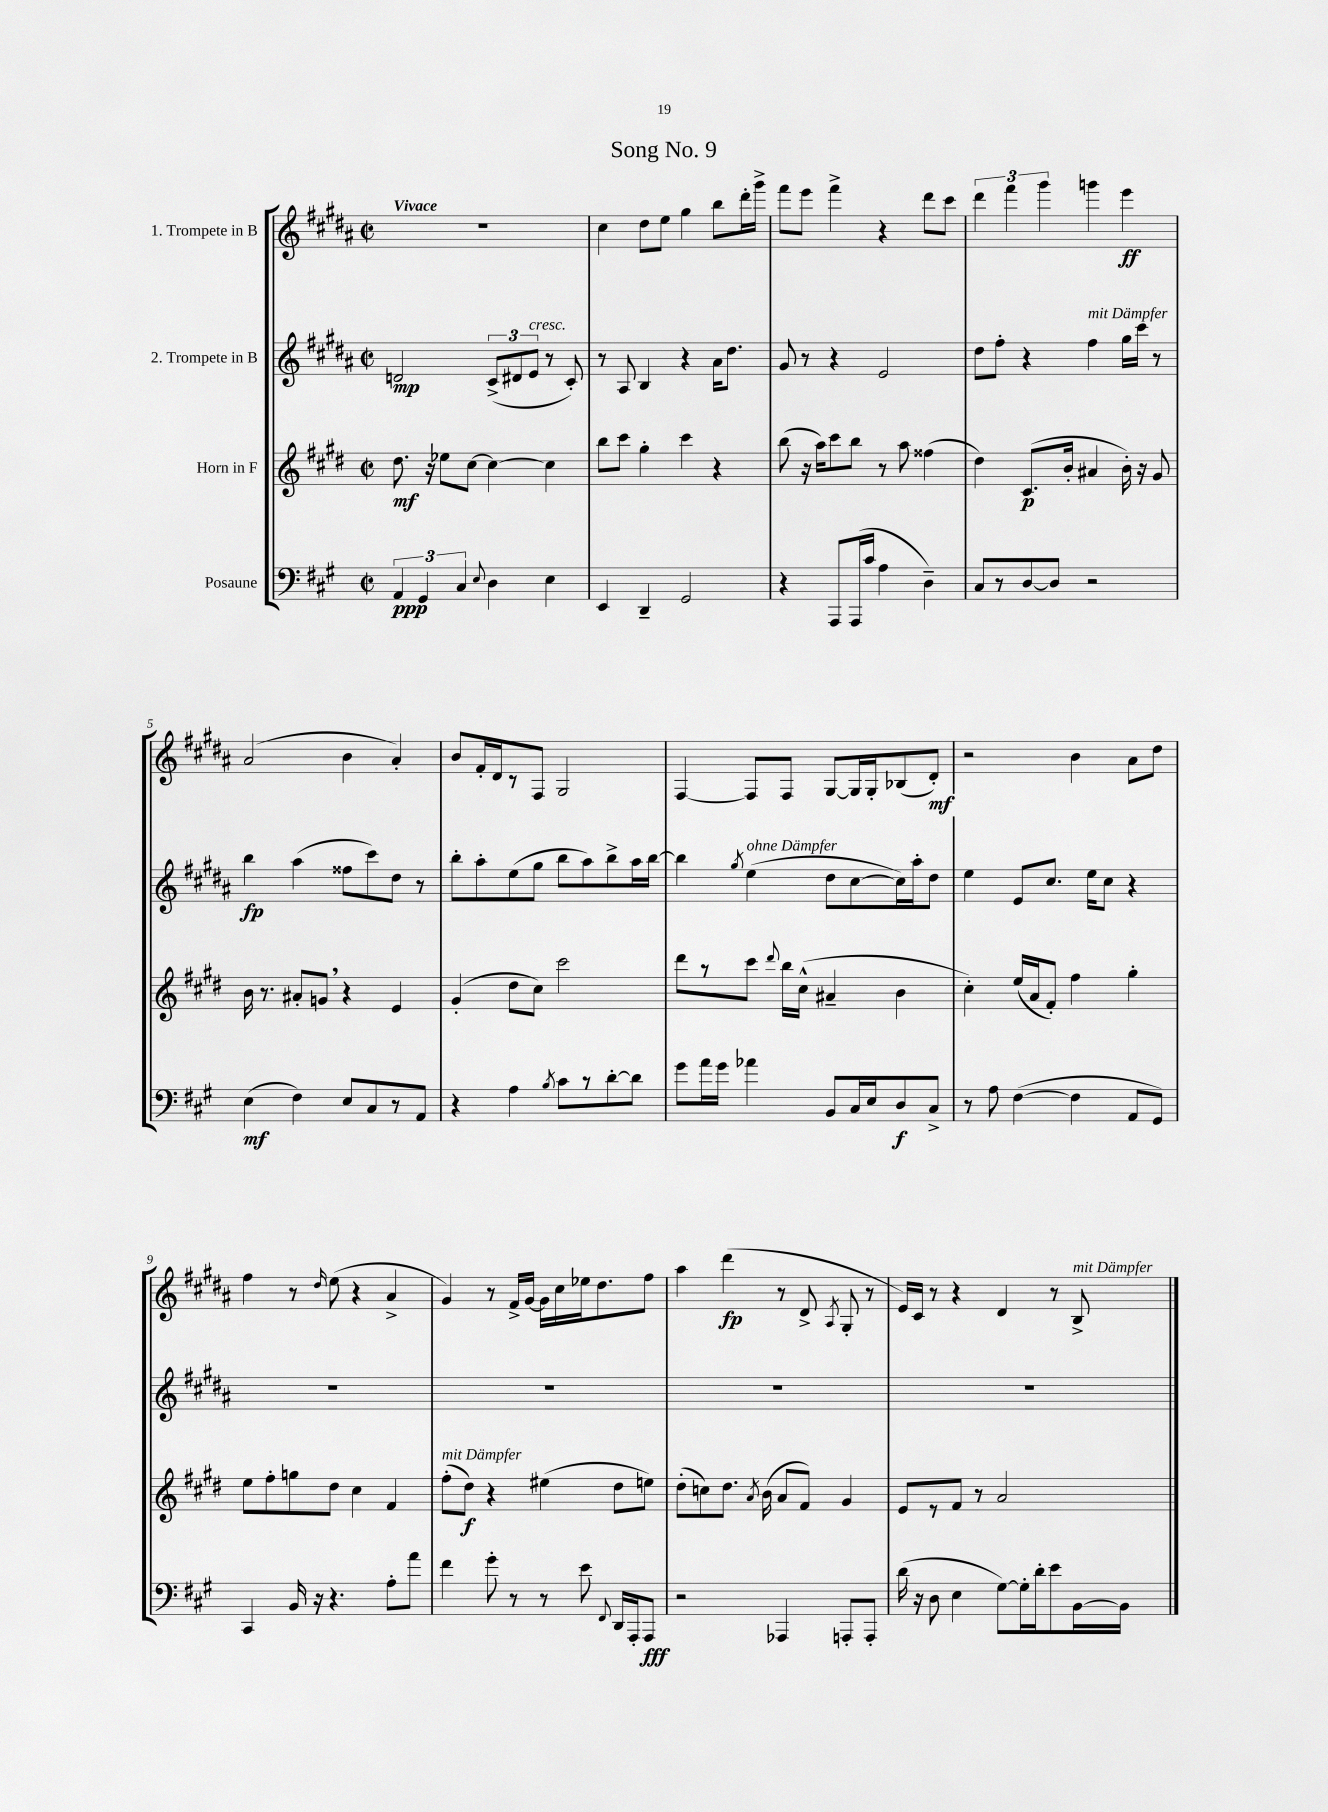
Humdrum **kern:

**kern	**dynam	**kern	**dynam	**kern	**dynam	**kern	**dynam
*part4	*part4	*part3	*part3	*part2	*part2	*part1	*part1
*staff4	*staff4	*staff3	*staff3	*staff2	*staff2	*staff1	*staff1
*I"Posaune	*	*I"Horn in F	*	*I"2. Trompete in B	*	*I"1. Trompete in B	*
*clefF4	*	*clefG2	*	*clefG2	*	*clefG2	*
*k[f#c#g#]	*	*k[f#c#g#d#]	*	*k[f#c#g#d#a#]	*	*k[f#c#g#d#a#]	*
*M2/2	*	*M2/2	*	*M2/2	*	*M2/2	*
*met(c|)	*	*met(c|)	*	*met(c|)	*	*met(c|)	*
=1	=1	=1	=1	=1	=1	=1	=1
!	!	!	!	!	!	!LO:TX:a:B:t=Vivace	!
6AA/	ppp	8.dd#\	mf	2dn/	mp	1r	.
6GG#/	.	.	.	.	.	.	.
.	.	16r	.	.	.	.	.
.	.	8ee-X\L	.	.	.	.	.
6C#/	.	.	.	.	.	.	.
.	.	[8cc#\J	.	.	.	.	.
8qqE/	.	.	.	.	.	.	.
4D\	.	4cc#\_	.	(12c#^/L	.	.	.
.	.	.	.	12d#X/	.	.	.
!	!	!	!	!LO:TX:a:i:t=cresc.	!	!	!
.	.	.	.	12e/J	.	.	.
4E\	.	4cc#\]	.	8r	.	.	.
.	.	.	.	8c#'/)	.	.	.
=2	=2	=2	=2	=2	=2	=2	=2
4EE/	.	8bb\L	.	8r	.	4cc#\	.
.	.	8ccc#\J	.	8A#/	.	.	.
4DD~/	.	4gg#'\	.	4B/	.	8dd#\L	.
.	.	.	.	.	.	8ee\J	.
2GG#/	.	4ccc#\	.	4r	.	4gg#\	.
.	.	4r	.	16a#\KL	.	8bb\L	.
.	.	.	.	8.dd#\J	.	.	.
.	.	.	.	.	.	16ddd#'\L	.
.	.	.	.	.	.	16ggg#^\JJ	.
=3	=3	=3	=3	=3	=3	=3	=3
4r	.	(8bb\	.	8g#/	.	8fff#\L	.
.	.	16r	.	8r	.	8eee\J	.
.	.	16aa\KL)	.	.	.	.	.
8AAA/L	.	8ccc#\	.	4r	.	4fff#^\	.
(16AAA/L	.	8bb\J	.	.	.	.	.
16c#/JJ	.	.	.	.	.	.	.
4A\	.	8r	.	2e/	.	4r	.
.	.	8aa\	.	.	.	.	.
4D~\)	.	(4ff##X\	.	.	.	8ddd#\L	.
.	.	.	.	.	.	8ccc#\J	.
=4	=4	=4	=4	=4	=4	=4	=4
8C#/L	.	4dd#\)	.	8dd#\L	.	6ddd#\	.
8r	.	.	.	8ff#'\J	.	.	.
.	.	.	.	.	.	6fff#\	.
[8D/	.	(8.c#/L	p	4r	.	.	.
.	.	.	.	.	.	6ggg#\	.
8D/J]	.	.	.	.	.	.	.
.	.	16b'/Jk	.	.	.	.	.
!	!	!	!	!LO:TX:a:i:t=mit Dämpfer	!	!	!
2r	.	4a#X/	.	4ff#\	.	4gggn\	.
.	.	16b'\)	.	16gg#\LL	.	4eee\	ff
.	.	16r	.	16ccc#\JJ	.	.	.
.	.	8g#/	.	8r	.	.	.
!!LO:LB:g=z
=5	=5	=5	=5	=5	=5	=5	=5
(4E\	mf	16b\	.	4bb\	fp	(2a#/	.
.	.	8.r	.	.	.	.	.
4F#\)	.	8a#X'/L	.	(4aa#\	.	.	.
.	.	8gn,/J	.	.	.	.	.
8E/L	.	4r	.	8ff##X\L	.	4b\	.
8C#/	.	.	.	8ccc#\)	.	.	.
8r	.	4e/	.	8dd#\J	.	4a#'/)	.
8AA/J	.	.	.	8r	.	.	.
=6	=6	=6	=6	=6	=6	=6	=6
4r	.	(4g#'/	.	8bb'\L	.	8b/L	.
.	.	.	.	8aa#'\	.	16f#'/L	.
.	.	.	.	.	.	16d#/J	.
4A\	.	8dd#\L	.	(8ee\	.	8r	.
.	.	8cc#\J)	.	8gg#\J	.	8F#/J	.
8qB/	.	.	.	.	.	.	.
8c#\L	.	2ccc#\	.	8bb\L	.	2G#/	.
8r	.	.	.	8aa#\)	.	.	.
[8d'\	.	.	.	8bb^\	.	.	.
8d\J]	.	.	.	16aa#\L	.	.	.
.	.	.	.	[16bb\JJ	.	.	.
=7	=7	=7	=7	=7	=7	=7	=7
8g#\L	.	8ddd#\L	.	4bb\]	.	[4F#/	.
16a\L	.	8r	.	.	.	.	.
16g#\JJ	.	.	.	.	.	.	.
.	.	.	.	8qgg#/	.	.	.
!	!	!	!	!LO:TX:a:i:t=ohne Dämpfer	!	!	!
4a-X\	.	8ccc#\J	.	(4ee\	.	8F#/L]	.
.	.	8qqddd#/	.	.	.	.	.
.	.	16bb\LL	.	.	.	8F#/J	.
.	.	(16cc#^^\JJ	.	.	.	.	.
8BB/L	.	4a#X~/	.	8dd#\L	.	[8G#/L	.
16C#/L	.	.	.	[8cc#\	.	16G#/L]	.
16E/J	.	.	.	.	.	16G#'/J	.
8D/	f	4b\	.	16cc#\L])	.	(8B-X/	.
.	.	.	.	16aa#'\J	.	.	.
8C#^/J	.	.	.	8dd#\J	.	8d#'/J)	mf
=8	=8	=8	=8	=8	=8	=8	=8
8r	.	4cc#'\)	.	4ee\	.	2r	.
8A\	.	.	.	.	.	.	.
([4F#\	.	(16ee/LL	.	8e/L	.	.	.
.	.	16a/J	.	.	.	.	.
.	.	8f#'/J)	.	8.cc#/J	.	.	.
4F#\]	.	4ff#\	.	.	.	4b\	.
.	.	.	.	16ee\KL	.	.	.
.	.	.	.	8cc#\J	.	.	.
8AA/L	.	4gg#'\	.	4r	.	8a#\L	.
8GG#/J)	.	.	.	.	.	8dd#\J	.
!!LO:LB:g=z
=9	=9	=9	=9	=9	=9	=9	=9
4CC#/	.	8ee\L	.	1r	.	4ff#\	.
.	.	8ff#'\	.	.	.	.	.
16BB/	.	8ggn\	.	.	.	8r	.
16r	.	.	.	.	.	.	.
.	.	.	.	.	.	16qqdd#/	.
4.r	.	8dd#\J	.	.	.	(8ee\	.
.	.	4cc#\	.	.	.	4r	.
8A'\L	.	4f#/	.	.	.	4a#^/	.
8a\J	.	.	.	.	.	.	.
=10	=10	=10	=10	=10	=10	=10	=10
!	!	!LO:TX:a:i:t=mit Dämpfer	!	!	!	!	!
4f#\	.	(8ff#'\L	.	1r	.	4g#/)	.
.	.	8dd#\J)	f	.	.	.	.
8g#'\	.	4r	.	.	.	8r	.
8r	.	.	.	.	.	16f#^/LL	.
.	.	.	.	.	.	[16g#/JJ	.
8r	.	(4ee#X\	.	.	.	16g#\LL]	.
.	.	.	.	.	.	16cc#\	.
8e\	.	.	.	.	.	16ee-X\J	.
.	.	.	.	.	.	8.dd#\	.
8qqFF#/	.	.	.	.	.	.	.
16DD/LL	.	8dd#\L	.	.	.	.	.
16AAA'/J	.	.	.	.	.	.	.
8AAA/J	fff	8een\J)	.	.	.	8ff#\J	.
=11	=11	=11	=11	=11	=11	=11	=11
2r	.	(8dd#'\L	.	1r	.	4aa#\	.
.	.	8ccn\)	.	.	.	.	.
.	.	8.dd#\J	.	.	.	(4ddd#\	fp
.	.	8qa/	.	.	.	.	.
.	.	(16b\	.	.	.	.	.
4AAA-X/	.	8a/L	.	.	.	8r	.
.	.	8f#/J)	.	.	.	8d#^/	.
.	.	.	.	.	.	8qA#/	.
8AAAn'/L	.	4g#/	.	.	.	8G#'/	.
8AAA'/J	.	.	.	.	.	8r	.
=12	=12	=12	=12	=12	=12	=12	=12
(16d\	.	8e/L	.	1r	.	16e/LL)	.
16r	.	.	.	.	.	16c#/JJ	.
8D\	.	8r	.	.	.	8r	.
4E\	.	8f#/J	.	.	.	4r	.
.	.	8r	.	.	.	.	.
[8G#\L)	.	2a/	.	.	.	4d#/	.
16G#'\L]	.	.	.	.	.	.	.
16d'\J	.	.	.	.	.	.	.
8e\	.	.	.	.	.	8r	.
!	!	!	!	!	!	!LO:TX:a:i:t=mit Dämpfer	!
[16BB\L	.	.	.	.	.	8B^/	.
16BB\JJ]	.	.	.	.	.	.	.
==	==	==	==	==	==	==	==
*-	*-	*-	*-	*-	*-	*-	*-
